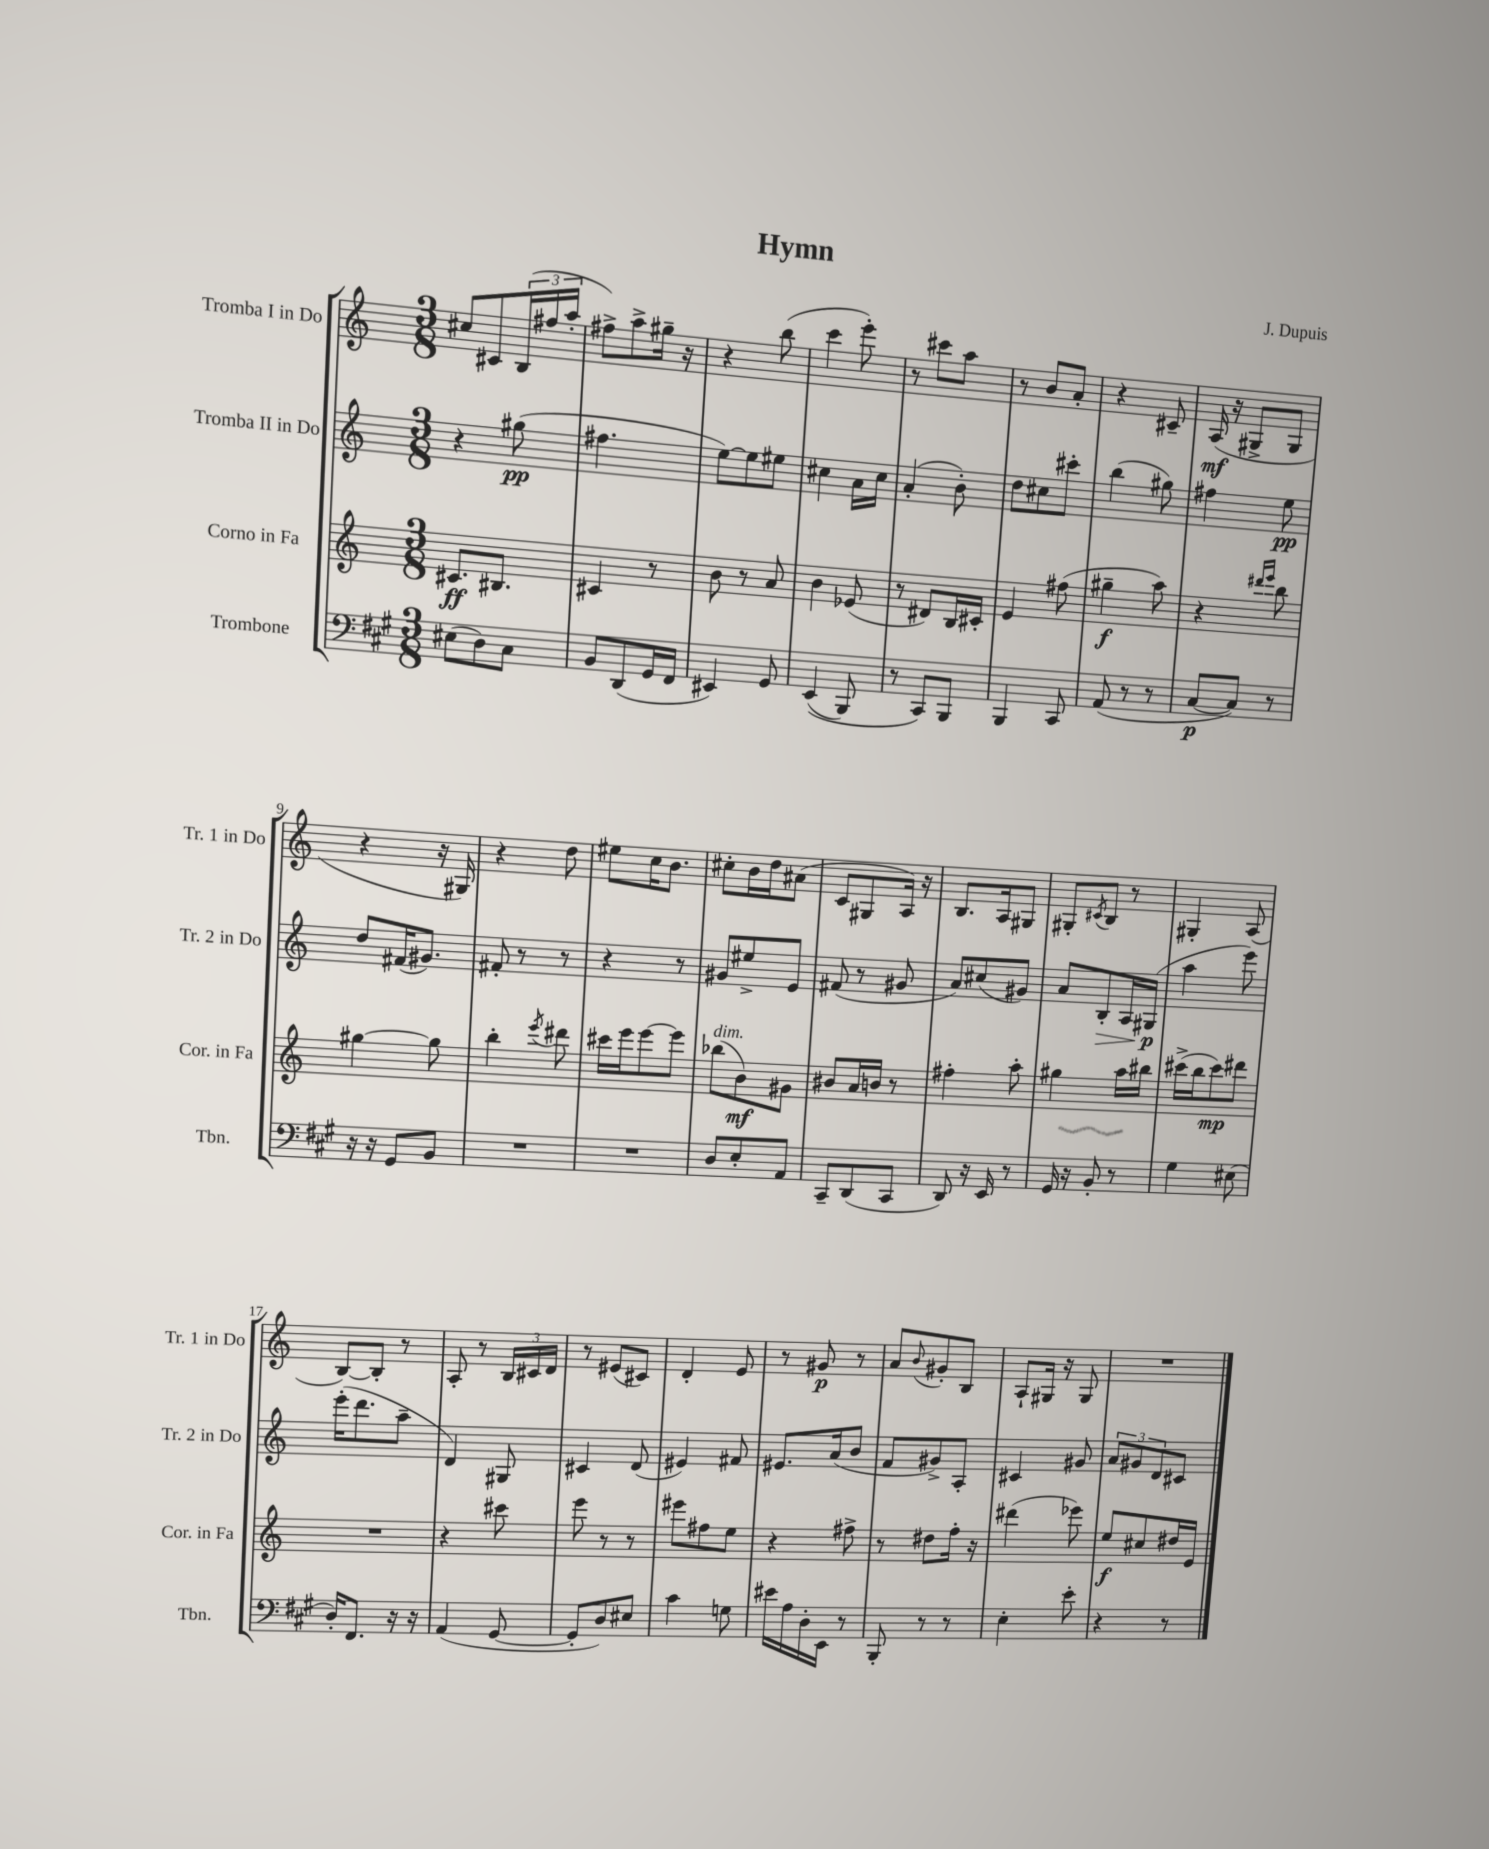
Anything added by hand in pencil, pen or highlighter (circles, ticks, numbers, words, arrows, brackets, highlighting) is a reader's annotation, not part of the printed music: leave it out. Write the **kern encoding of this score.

**kern	**dynam	**kern	**dynam	**kern	**dynam	**kern	**dynam
*part4	*part4	*part3	*part3	*part2	*part2	*part1	*part1
*staff4	*staff4	*staff3	*staff3	*staff2	*staff2	*staff1	*staff1
*I"Trombone	*	*I"Corno in Fa	*	*I"Tromba II in Do	*	*I"Tromba I in Do	*
*I'Tbn.	*	*I'Cor. in Fa	*	*I'Tr. 2 in Do	*	*I'Tr. 1 in Do	*
*clefF4	*	*clefG2	*	*clefG2	*	*clefG2	*
*k[f#c#g#]	*	*k[]	*	*k[]	*	*k[]	*
*M3/8	*	*M3/8	*	*M3/8	*	*M3/8	*
=1	=1	=1	=1	=1	=1	=1	=1
(8E#X\L	.	8.c#X/L	ff	4r	.	8cc#X/L	.
8D\)	.	.	.	.	.	8c#X/	.
.	.	8.B#X/J	.	.	.	.	.
8C#\J	.	.	.	(8gg#X\	pp	(24B/L	.
.	.	.	.	.	.	24ff#X/	.
.	.	.	.	.	.	24aa'/JJ	.
=2	=2	=2	=2	=2	=2	=2	=2
8BB/L	.	4c#X/	.	4.ff#X\	.	8ff#X^\L)	.
(8DD/	.	.	.	.	.	8aa^\	.
16GG#/L	.	8r	.	.	.	16gg#X~\Jk	.
16FF#/JJ	.	.	.	.	.	16r	.
=3	=3	=3	=3	=3	=3	=3	=3
4EE#X/)	.	8b\	.	[8ee\L)	.	4r	.
.	.	8r	.	8ee\]	.	.	.
8GG#/	.	8a/	.	8ee#X\J	.	(8bb\	.
=4	=4	=4	=4	=4	=4	=4	=4
((4EE/	.	4b\	.	4cc#X\	.	4ccc\	.
8BBB/)	.	(8e-X/	.	16a\LL	.	8eee'\)	.
.	.	.	.	16cc#\JJ	.	.	.
=5	=5	=5	=5	=5	=5	=5	=5
8r	.	8r	.	(4a'/	.	8r	.
8CC#/L)	.	8d#X/L)	.	.	.	8ccc#X\L	.
8BBB/J	.	16B/L	.	8b'\)	.	8aa\J	.
.	.	16c#X'/JJ	.	.	.	.	.
=6	=6	=6	=6	=6	=6	=6	=6
4BBB/	.	4e/	.	8dd\L	.	8r	.
.	.	.	.	8cc#X\	.	8b/L	.
8CC#/	.	(8ff#X\	.	8ccc#X'\J	.	8a'/J	.
=7	=7	=7	=7	=7	=7	=7	=7
(8AA/	.	4gg#X~\	f	(4bb\	.	4r	.
8r	.	.	.	.	.	.	.
8r	.	8aa\)	.	8gg#X\)	.	8c#X~/	.
=8	=8	=8	=8	=8	=8	=8	=8
[8C#/L	p	4r	.	4ff#X\	.	(16A/	mf
.	.	.	.	.	.	16r	.
8C#/J])	.	.	.	.	.	8G#X^/L	.
.	.	16qqddd#X/LL	.	.	.	.	.
.	.	16qqeee/JJ	.	.	.	.	.
8r	.	8bb\	.	8ee\	pp	8G#/J	.
!!LO:LB:g=z
=9	=9	=9	=9	=9	=9	=9	=9
16r	.	[4gg#X\	.	8dd/L	.	4r	.
16r	.	.	.	.	.	.	.
8GG#/L	.	.	.	(16f#X/K	.	.	.
.	.	.	.	8.g#X/J)	.	.	.
8BB/J	.	8gg#\]	.	.	.	16r	.
.	.	.	.	.	.	16G#X/)	.
=10	=10	=10	=10	=10	=10	=10	=10
4.r	.	4bb'\	.	8f#X'/	.	4r	.
.	.	.	.	8r	.	.	.
.	.	8qeee/	.	.	.	.	.
.	.	8ddd#X\	.	8r	.	8dd\	.
=11	=11	=11	=11	=11	=11	=11	=11
4.r	.	16ccc#X\LL	.	4r	.	8ee#X\L	.
.	.	16eee\J	.	.	.	.	.
.	.	[8eee\	.	.	.	16cc\K	.
.	.	.	.	.	.	8.b\J	.
.	.	8eee\J]	.	8r	.	.	.
=12	=12	=12	=12	=12	=12	=12	=12
!	!	!LO:TX:a:i:t=dim.	!	!	!	!	!
8D/L	.	(8bb-X\L	.	8g#X/L	.	8cc#X'\L	.
8E'/	.	8b\)	mf	8ee#X^/	.	16b\L	.
.	.	.	.	.	.	16dd\J	.
8AA/J	.	8g#X\J	.	8e/J	.	(8a#X\J	.
=13	=13	=13	=13	=13	=13	=13	=13
8CC#~/L	.	8b#X/L	.	(8f#X/	.	8c/L	.
(8DD/	.	16a/L	.	8r	.	8G#X/	.
.	.	16bn/JJ	.	.	.	.	.
8CC#/J	.	8r	.	8g#X/	.	16A/Jk)	.
.	.	.	.	.	.	16r	.
=14	=14	=14	=14	=14	=14	=14	=14
8DD/)	.	4ff#X'\	.	8a/L)	.	8.B/L	.
16r	.	.	.	(8cc#X/	.	.	.
16EE/	.	.	.	.	.	16A/k	.
8r	.	8aa'\	.	8g#X/J)	.	8G#X/J	.
=15	=15	=15	=15	=15	=15	=15	=15
16GG#/	.	4gg#X\	.	8a/L	.	8G#X'/L	.
16r	.	.	.	.	.	.	.
.	.	.	.	.	.	8qc#X/	.
!	!	!	!	!	!LO:HP:b	!	!
8BB'/	.	.	.	8B'/	>	8B/J	.
8r	.	16aa\LL	.	16A/L	.	8r	.
.	.	16bb#X\JJ	.	(16G#X/JJ	p	.	.
.	.	.	.	.	]	.	.
=16	=16	=16	=16	=16	=16	=16	=16
4G#\	.	(16ccc#X^\LL	.	4aa\	.	4G#X'/	.
.	.	16bb\J	.	.	.	.	.
.	.	8ccc#\)	mp	.	.	.	.
(8E#X\	.	8ddd#X\J	.	8eee\)	.	(8A/	.
!!LO:LB:g=z
=17	=17	=17	=17	=17	=17	=17	=17
16D'/KL)	.	4.r	.	(16eee'\KL	.	[8B/L)	.
8.FF#/J	.	.	.	8.ddd\	.	.	.
.	.	.	.	.	.	8B'/J]	.
16r	.	.	.	8aa~\J	.	8r	.
16r	.	.	.	.	.	.	.
=18	=18	=18	=18	=18	=18	=18	=18
(4AA/	.	4r	.	4d/)	.	8A'/	.
.	.	.	.	.	.	8r	.
[8GG#/	.	8ccc#X\	.	8G#X/	.	24B/LL	.
.	.	.	.	.	.	24c#X/	.
.	.	.	.	.	.	24d/JJ	.
=19	=19	=19	=19	=19	=19	=19	=19
8GG#'/L]	.	8eee\	.	4c#X/	.	8r	.
8D/)	.	8r	.	.	.	(8e#X/L	.
8E#X/J	.	8r	.	(8d/	.	8c#X/J)	.
=20	=20	=20	=20	=20	=20	=20	=20
4c#\	.	8eee#X\L	.	4e#X/)	.	4d'/	.
.	.	8ff#X\	.	.	.	.	.
8Gn\	.	8ee\J	.	8f#X/	.	8e/	.
=21	=21	=21	=21	=21	=21	=21	=21
16e#X\LL	.	4r	.	8.e#X/L	.	8r	.
16A\	.	.	.	.	.	.	.
16D'\	.	.	.	.	.	8g#X/	p
16EE\JJ	.	.	.	(16a/k	.	.	.
8r	.	8ff#X^\	.	8b/J	.	8r	.
=22	=22	=22	=22	=22	=22	=22	=22
8BBB'/	.	8r	.	8f/L	.	8a/L	.
.	.	.	.	.	.	8qqb/	.
8r	.	8dd#X\L	.	8g#X^/)	.	8g#X'/	.
8r	.	16ff'\Jk	.	8A'/J	.	8B/J	.
.	.	16r	.	.	.	.	.
=23	=23	=23	=23	=23	=23	=23	=23
4E'\	.	(4ddd#X\	.	4c#X/	.	8A`/L	.
.	.	.	.	.	.	16G#X/Jk	.
.	.	.	.	.	.	16r	.
8e'\	.	8eee-X\)	.	8g#X/	.	8G#/	.
=24	=24	=24	=24	=24	=24	=24	=24
4r	.	8ee/L	f	12a/L	.	4.r	.
.	.	.	.	12g#X/	.	.	.
.	.	8cc#X/	.	.	.	.	.
.	.	.	.	12d/	.	.	.
8r	.	16dd#X/L	.	8c#X/J	.	.	.
.	.	16e/JJ	.	.	.	.	.
==	==	==	==	==	==	==	==
*-	*-	*-	*-	*-	*-	*-	*-
